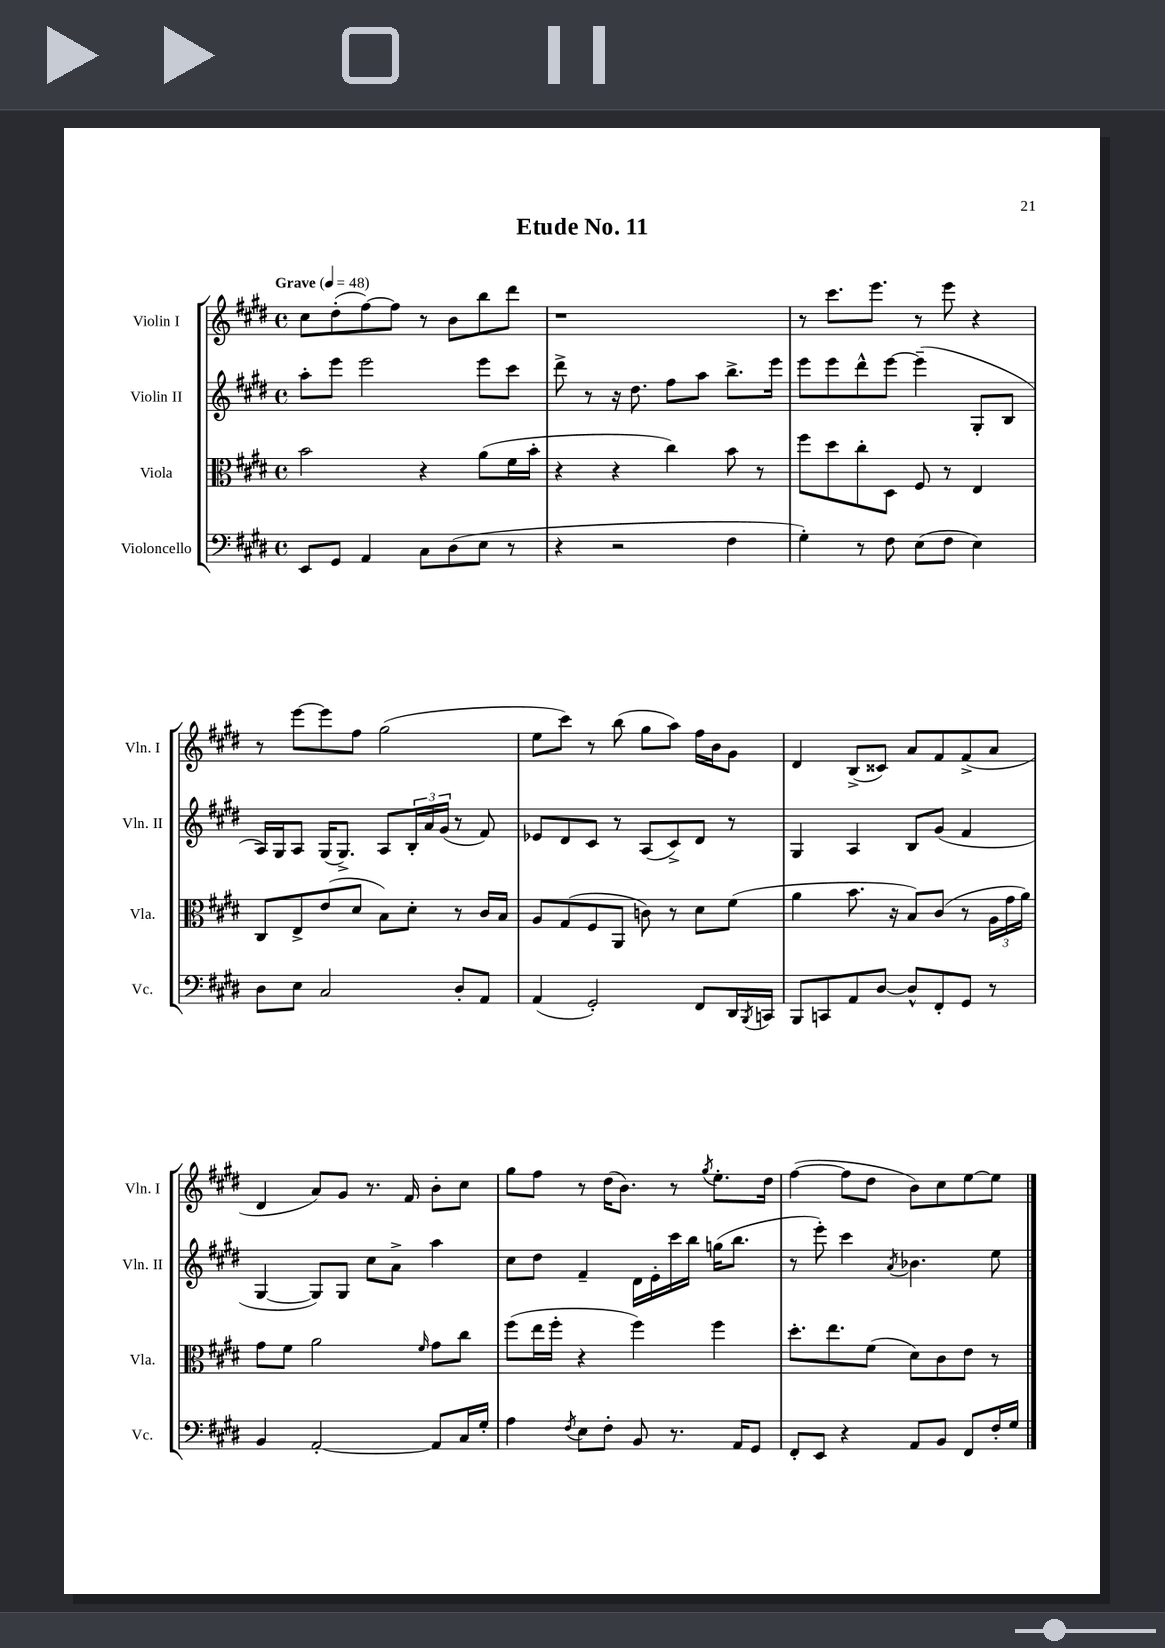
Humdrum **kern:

**kern	**kern	**kern	**kern
*staff4	*staff3	*staff2	*staff1
*clefF4	*clefC3	*clefG2	*clefG2
*k[f#c#g#d#]	*k[f#c#g#d#]	*k[f#c#g#d#]	*k[f#c#g#d#]
*M4/4	*M4/4	*M4/4	*M4/4
*met(c)	*met(c)	*met(c)	*met(c)
*MM48	*MM48	*MM48	*MM48
8EE	2b	8aa'	8cc#
8GG#	.	8eee	(8dd#'
4AA	.	2eee	[8ff#)
.	.	.	8ff#]
8C#	4r	.	8r
(8D#	.	.	8b
8E	(8a	8eee	8bb
8r	16f#	8ccc#	8ddd#
.	16b'	.	.
=	=	=	=
4r	4r	8ddd#^	1r
.	.	8r	.
2r	4r	16r	.
.	.	8.dd#	.
.	4cc#)	8ff#	.
.	.	8aa	.
4F#	8b	8.bb^	.
.	8r	.	.
.	.	16eee	.
=	=	=	=
4G#')	8ff#	8eee	8r
.	8dd#	8eee	8.ccc#
8r	8cc#'	8ddd#^^	.
.	.	.	8.eee
8F#	8D#	[8eee	.
(8E	8F#	(4eee~]	8r
8F#	8r	.	8eee
4E)	4E	8G#'	4r
.	.	8B	.
=	=	=	=
8D#	8C#	16A)	8r
.	.	16G#	.
8E	8E^	8A	[8eee
2C#	(8e	(16G#	8eee]
.	.	8.G#^)	.
.	8d#	.	8ff#
.	8B)	8A	(2gg#
.	8d#'	24B'	.
.	.	24a	.
.	.	(24g#	.
8D#'	8r	8r	.
8AA	16c#	8f#)	.
.	16B	.	.
=	=	=	=
(4AA	8A	8e-	8ee
.	(8G#	8d#	8ccc#)
2GG#')	8F#	8c#	8r
.	8AA	8r	(8bb
.	8c)	(8A	8gg#
.	8r	8c#^)	8aa)
8FF#	8d#	8d#	16ff#
.	.	.	16b
16DD#	(8f#	8r	8g#
8qBBB	.	.	.
16CC	.	.	.
=	=	=	=
8BBB	4a	4G#	4d#
8CC	.	.	.
8AA	8.b	4A	(8B^
[8D#	.	.	8c##)
.	16r	.	.
8D#^^]	8B)	8B	8a
8FF#'	(8c#	(8g#	8f#
8GG#	8r	4f#	(8f#^
8r	24A	.	8a
.	24g#	.	.
.	24a)	.	.
=	=	=	=
4BB	8g#	[4G#	4d#
.	8f#	.	.
[2AA'	2a	8G#])	8a)
.	.	8G#	8g#
.	.	8cc#	8.r
.	.	8a^	.
.	.	.	16f#
.	16qqf#	.	.
8AA]	8g#	4aa	8b'
16C#	8cc#	.	8cc#
16G#'	.	.	.
=	=	=	=
4A	(8ff#	8cc#	8gg#
.	16ee	8dd#	8ff#
.	16ff#'	.	.
8qF#	.	.	.
8E	4r	4f#~	8r
8F#'	.	.	(16dd#
.	.	.	8.b)
8BB	4ff#)	16d#	.
.	.	16e'	.
8.r	.	16ccc#	8r
.	.	16bb	.
.	.	.	8qgg#
.	4ff#	(16gg	8.ee'
16AA	.	8.bb	.
8GG#	.	.	.
.	.	.	16dd#
=	=	=	=
8FF#'	8.dd#'	8r	([4ff#
8EE	.	8eee')	.
.	8.ee	.	.
4r	.	4ccc#	8ff#]
.	(8f#	.	8dd#
.	.	8qa	.
8AA	8d#)	4.b-	8b)
8BB	8c#	.	8cc#
8FF#	8e	.	[8ee
16F#'	8r	8ee	8ee]
16G#	.	.	.
==	==	==	==
*-	*-	*-	*-
